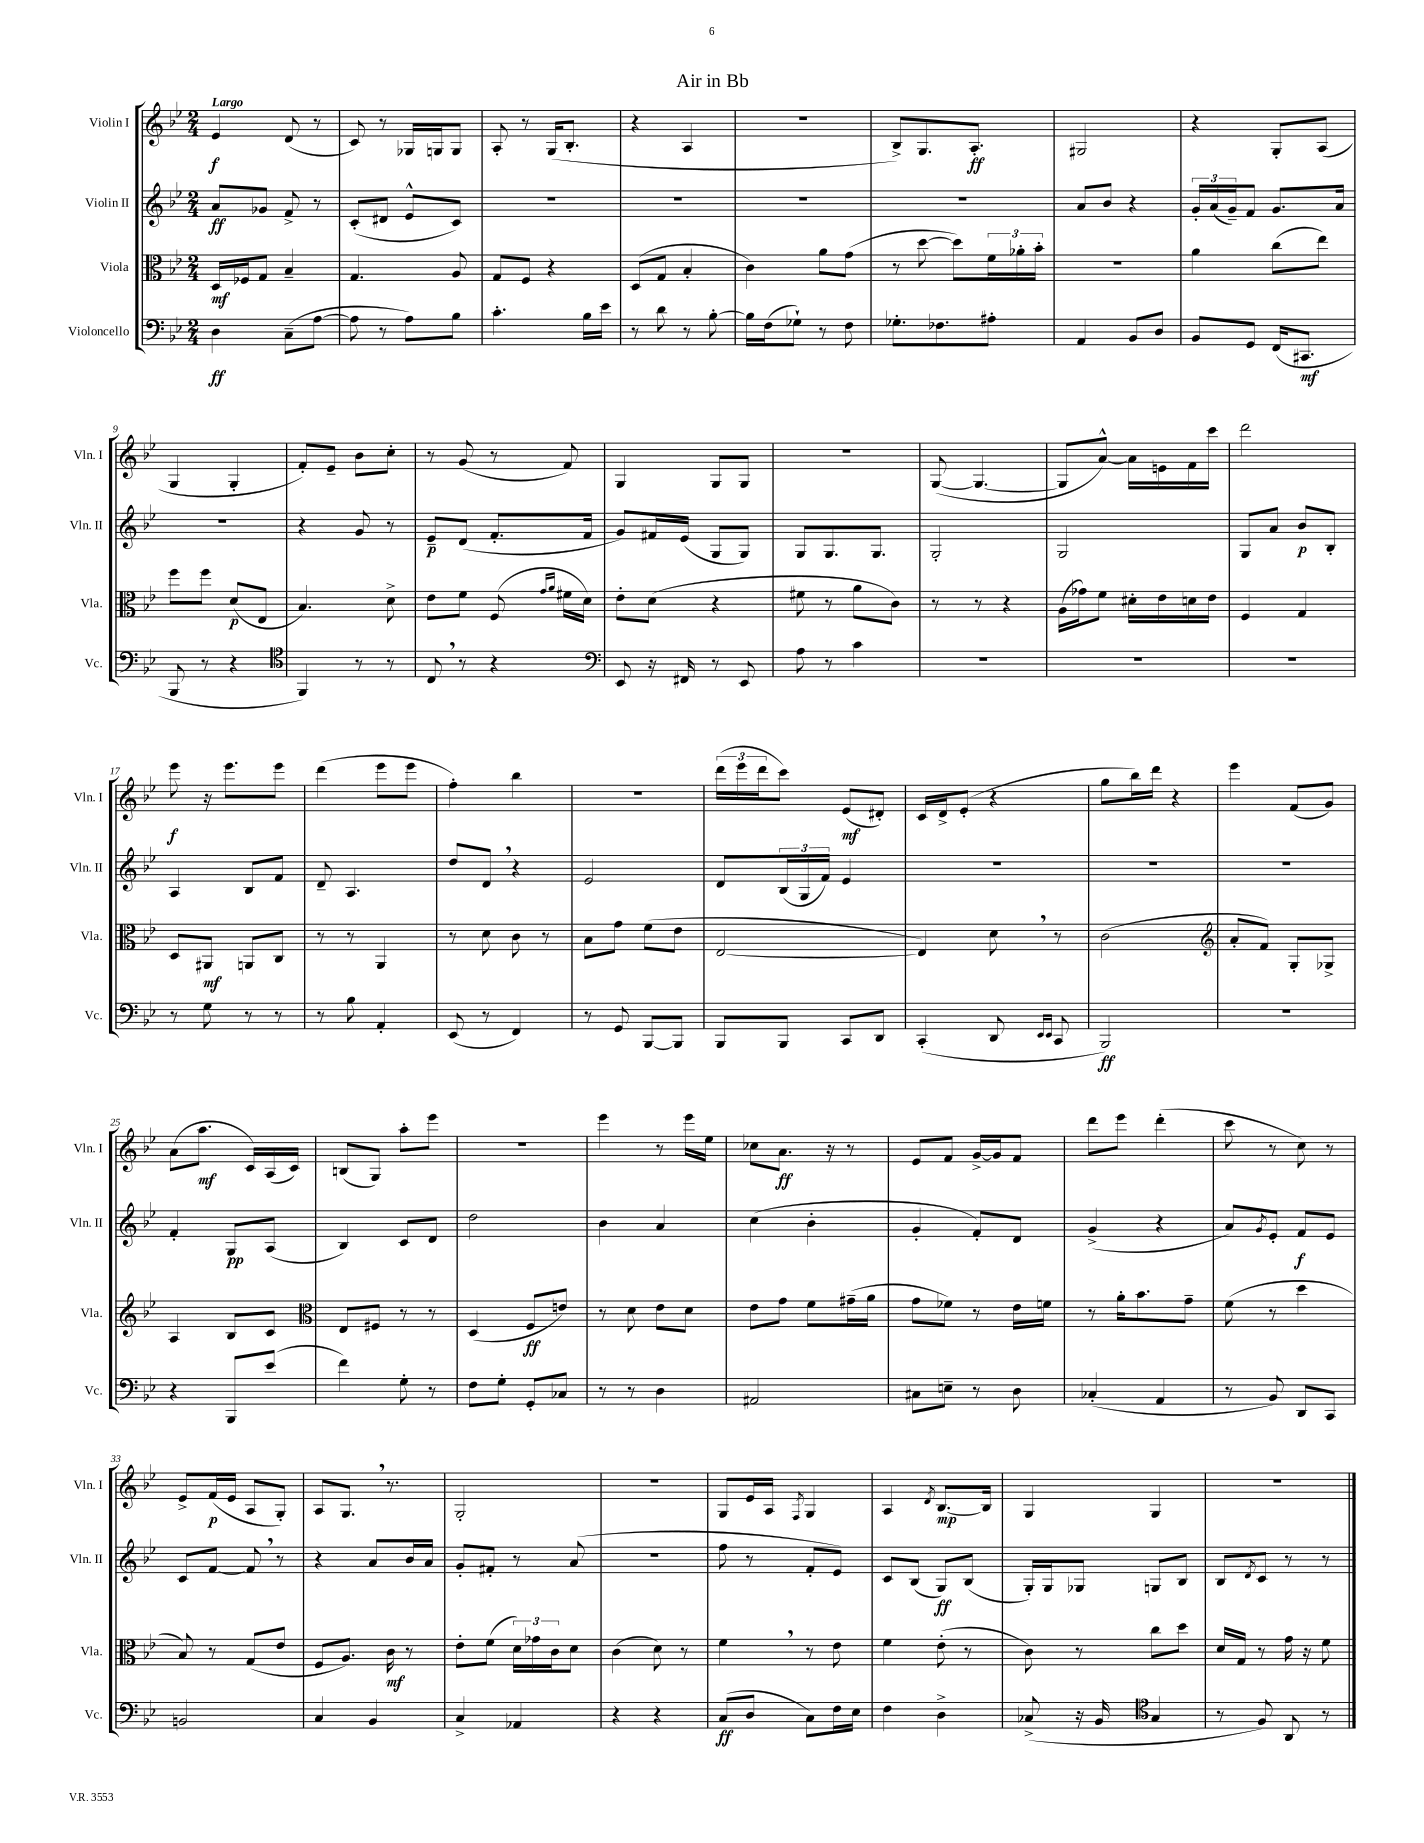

**kern	**kern	**kern	**kern
*staff4	*staff3	*staff2	*staff1
*clefF4	*clefC3	*clefG2	*clefG2
*k[b-e-]	*k[b-e-]	*k[b-e-]	*k[b-e-]
*M2/4	*M2/4	*M2/4	*M2/4
4D	16D	8a	4e-
.	16F-	.	.
.	8G	8g-	.
(8C~	4B-~	8f^	(8d
[8A	.	8r	8r
=	=	=	=
8A]	4.G	(8c'	8c)
8r	.	8d#	8r
8A)	.	8e-^^	16G-
.	.	.	16G
8B-	8A	8c)	8G
=	=	=	=
4.c'	8G	2r	8A'
.	8F	.	8r
.	4r	.	(16G
.	.	.	8.B-'
16B-	.	.	.
16e-	.	.	.
=	=	=	=
8r	(8D	2r	4r
8d	8G	.	.
8r	4B-'	.	4A
[8B-'	.	.	.
=	=	=	=
16B-]	4c)	2r	2r
(16F	.	.	.
8G-`)	.	.	.
8r	8a	.	.
8F	(8g	.	.
=	=	=	=
8.G-'	8r	2r	8B-^)
.	[8dd	.	8.G
8.F-	.	.	.
.	8dd])	.	.
.	.	.	8.A'
8A#'	24f	.	.
.	24a-'	.	.
.	24b-'	.	.
=	=	=	=
4AA	2r	8a	2G#
.	.	8b-	.
8BB-	.	4r	.
8D	.	.	.
=	=	=	=
8BB-	4a	24g'	4r
.	.	(24a	.
.	.	24g~)	.
8GG	.	8f	.
(16FF	(8cc	8.g	8G'
8.CC#	.	.	.
.	8ee-)	.	(8A
.	.	16a	.
=	=	=	=
8BBB-	8ff	2r	4G
8r	8ff	.	.
4r	(8d	.	4G'
.	8E-	.	.
=	=	=	=
*clefC4	*	*	*
4FF)	4.B-)	4r	8f')
.	.	.	8e-~
8r	.	8g	8b-
8r	8d^	8r	8cc'
=	=	=	=
8C	8e-	8e-~	8r
8r	8f	(8d	(8g
4r	(8F	8.f'	8r
.	16qqg	.	.
.	16qqa	.	.
.	16f#	.	8f)
.	16d)	16f	.
=	=	=	=
*clefF4	*	*	*
8EE-	8e-'	8g)	4G
16r	(8d	16f#	.
16FF#	.	(16e-	.
8r	4r	8G	8G
8EE-	.	8G)	8G
=	=	=	=
8A	8f#	8G	2r
8r	8r	8.G	.
4c	8a	.	.
.	.	8.G	.
.	8c)	.	.
=	=	=	=
2r	8r	2G'	([8G
.	8r	.	4.G_
.	4r	.	.
=	=	=	=
2r	(16A	2G	8G]
.	16g-)	.	.
.	8f	.	[8a^^)
.	16d#'	.	16a]
.	16e-	.	16e
.	16d	.	16f
.	16e-	.	16ccc
=	=	=	=
2r	4F	8G	2ddd
.	.	8a	.
.	4G	8b-	.
.	.	8B-'	.
=	=	=	=
8r	8D	4A	8eee-
8G	8AA#	.	16r
.	.	.	8.eee-
8r	8AA	8B-	.
8r	8C	8f	8eee-
=	=	=	=
8r	8r	8d~	(4ddd
8B-	8r	4.A	.
4AA'	4AA	.	8eee-
.	.	.	8eee-
=	=	=	=
(8EE-	8r	8dd	4ff')
8r	8d	8d	.
4FF)	8c	4r	4bb-
.	8r	.	.
=	=	=	=
8r	8B-	2e-	2r
8GG	8g	.	.
[8BBB-	(8f	.	.
8BBB-]	8e-	.	.
=	=	=	=
8BBB-	[2E-	8d	(24ddd
.	.	.	24eee-
.	.	.	24ddd
8BBB-	.	(24B-	8ccc)
.	.	24G	.
.	.	24f)	.
8CC	.	4e-	(8e-
8DD	.	.	8d#')
=	=	=	=
(4CC'	4E-])	2r	16c
.	.	.	16d^
.	.	.	(8e-'
8DD	8d	.	4r
16qqEE-	.	.	.
16qqEE-	.	.	.
8CC	8r	.	.
=	=	=	=
2BBB-)	(2c	2r	8gg
.	.	.	16bb-)
.	.	.	16ddd
.	.	.	4r
=	=	=	=
*	*clefG2	*	*
2r	8a'	2r	4eee-
.	8f)	.	.
.	8G'	.	(8f
.	8G-^	.	8g)
=	=	=	=
4r	4A	4f'	(8a
.	.	.	8.aa
8BBB-	8B-	8G	.
.	.	.	16c)
(8e-	8c	(8A	(16A
.	.	.	16c)
=	=	=	=
*	*clefC3	*	*
4f)	8E-	4B-)	(8B
.	8F#	.	8G)
8G'	8r	8c	8aa'
8r	8r	8d	8eee-
=	=	=	=
8F	(4D	2dd	2r
8G'	.	.	.
8GG'	8F	.	.
8C-	8e)	.	.
=	=	=	=
8r	8r	4b-	4eee-
8r	8d	.	.
4D	8e-	4a	8r
.	8d	.	16eee-
.	.	.	16ee-
=	=	=	=
2AA#	8e-	(4cc	8cc-
.	8g	.	8.a
.	8f	4b-'	.
.	.	.	16r
.	(16g#~	.	8r
.	16a	.	.
=	=	=	=
8C#	8g	4g'	8e-
8E~	8f-)	.	8f
8r	8r	8f')	[16g^
.	.	.	16g]
8D	16e-	8d	8f
.	16f	.	.
=	=	=	=
(4C-'	8r	(4g^	8ddd
.	16a'	.	8eee-
.	8.b-	.	.
4AA	.	4r	(4ddd'
.	8g~	.	.
=	=	=	=
8r	(8f	8a)	8ccc
.	.	8qg	.
8BB-)	8r	8e-'	8r
8DD	4dd	8f	8cc)
8CC	.	8e-	8r
=	=	=	=
2BB	8B-)	8c	8e-^
.	8r	[8f	(16f
.	.	.	16e-
.	(8G	8f]	8A
.	8e-	8r	8G')
=	=	=	=
4C	8F	4r	8A
.	8.A)	.	8.G
4BB-	.	8a	.
.	16c	.	8.r
.	8r	16b-	.
.	.	16a	.
=	=	=	=
4C^	8e-'	8g'	2G'
.	(8f	8f#'	.
4AA-	24d)	8r	.
.	24g-	.	.
.	24c	.	.
.	8d	(8a	.
=	=	=	=
4r	(4c	2r	2r
4r	8d)	.	.
.	8r	.	.
=	=	=	=
(8C	4f	8ff	8G
8D	.	8r	16e-
.	.	.	16A
.	.	.	8qF
8C)	8r	8f'	4G
16F	8e-	8e-)	.
16E-	.	.	.
=	=	=	=
4F	4f	8c	4A
.	.	(8B-	.
.	.	.	8qd
4D^	(8e-'	8G)	[8.B-
.	8r	(8B-	.
.	.	.	16B-]
=	=	=	=
(8C-^	8c)	16G')	4G
.	.	16G	.
16r	8r	8G-	.
16BB-	.	.	.
*clefC4	*	*	*
4G	8cc	8G	4G
.	8dd	8B-	.
=	=	=	=
8r	16d	8B-	2r
.	16G	.	.
.	.	8qd	.
8F)	8r	8c	.
8AA	16g	8r	.
.	16r	.	.
8r	8f	8r	.
==	==	==	==
*-	*-	*-	*-
